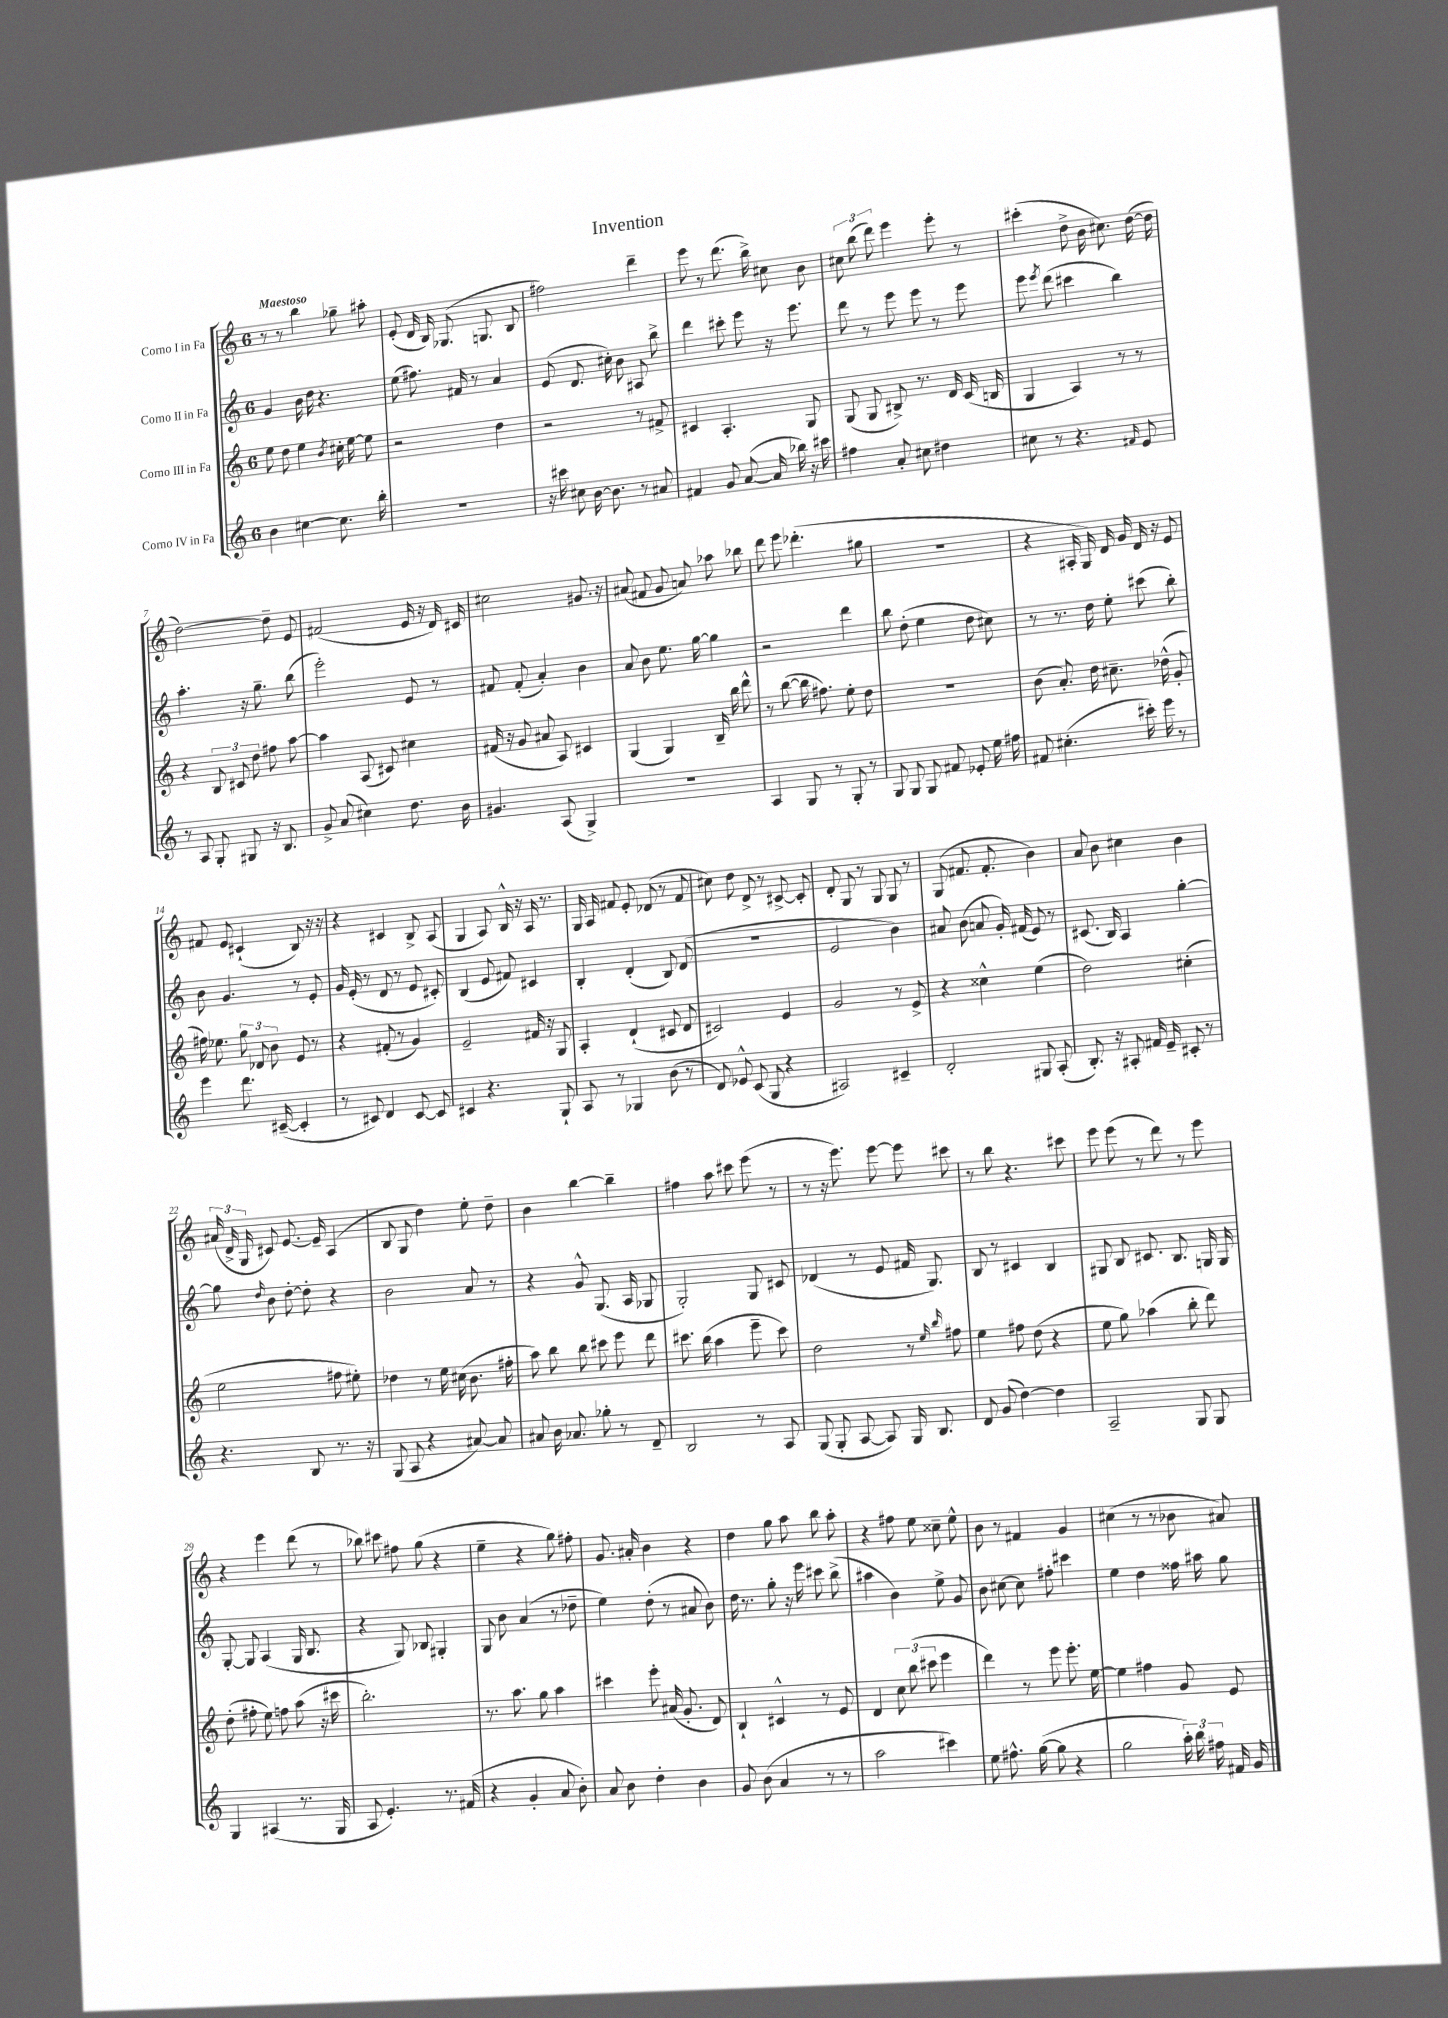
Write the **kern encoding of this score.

**kern	**kern	**kern	**kern
*part4	*part3	*part2	*part1
*staff4	*staff3	*staff2	*staff1
*I"Corno IV in Fa	*I"Corno III in Fa	*I"Corno II in Fa	*I"Corno I in Fa
*clefG2	*clefG2	*clefG2	*clefG2
*k[]	*k[]	*k[]	*k[]
*M6/8	*M6/8	*M6/8	*M6/8
=1	=1	=1	=1
!	!	!	!LO:TX:a:B:t=Maestoso
4b\	8ee\	4g/	8r
.	8dd\	.	8r
[4cc#X\	4ee\	16b\	4bb\
.	.	16dd\	.
.	.	4.r	.
.	8qb/	.	.
8.cc#\]	16cc#X'\	.	8gg-X~\
.	[16ee\	.	.
.	8ee\]	.	8aa#X'\
16bb'\	.	.	.
=2	=2	=2	=2
2.r	2r	(8ee\	(8e'/
.	.	8.ff#X\)	16d/
.	.	.	16B/)
.	.	.	(8.G-X/
.	.	16f#X/	.
.	.	8r	.
.	.	.	8.Gn/
.	4dd\	4a/	.
.	.	.	8B/
=3	=3	=3	=3
16r	2r	(8e/	2ff#X\)
16ccc#X\	.	.	.
8cc#X\	.	8.d/	.
[16b\	.	.	.
8.b\]	.	16cc#X'\)	.
.	.	8b\	.
8r	8r	8A#X/	4ddd~\
8a#X/	8f#X^/	8bb^\	.
=4	=4	=4	=4
4f#X/	4c#X/	4ddd\	8eee\
.	.	.	8r
8g/	4.A'/	8ccc#X'\	(8.ddd\
([8a/	.	8eee\	.
.	.	.	16bb^\)
16a/]	.	16r	8cc#X\
16bb-X\)	.	8.eee\	.
16r	8G/	.	8b\
16ccc#X\	.	.	.
=5	=5	=5	=5
4ff#X\	(8G/	8ddd\	12cc#X\
.	.	.	(12bb\
.	8G/	8r	.
.	.	.	12ddd\)
8a'/	8B#X^/)	8eee\	4eee\
8cc#X\	8.r	8eee\	.
4dd#X\	.	8r	8eee'\
.	16d/	.	.
.	(16c/	8eee\	8r
.	16Bn/	.	.
=6	=6	=6	=6
8cc#X\	4G/	8eee\	(4ccc#X'\
.	.	8qeee/	.
8r	.	(8ddd\	.
4.r	4A/)	4ccc#X\	8dd^\
.	.	.	16b\
.	.	.	8.cc#X\)
.	8r	4bb\)	.
16qqf#X/	.	.	.
8e/	8r	.	([16dd\
.	.	.	16dd\]
!!LO:LB:g=z
=7	=7	=7	=7
8r	4r	4.aa'\	[2dd\)
8A/	.	.	.
8G'/	12B/	.	.
.	12c#X/	.	.
8G#X/	.	16r	.
.	12dd\	.	.
.	.	8.gg~\	.
16r	8ff#X\	.	8dd~\]
8.B/	.	.	.
.	[8aa\	(8bb\	8e/
=8	=8	=8	=8
8g^/	4aa\]	2eee'\)	(2f#X/
(8a/	.	.	.
4cc#X\)	(8A/	.	.
.	8c#X/)	.	.
8.dd\	4cc#X\	8e/	16e/
.	.	.	16r
.	.	8r	16d/)
16b\	.	.	16c#X/
=9	=9	=9	=9
4.g#X/	(16f#X/	8f#X/	2cc#X\
.	16r	.	.
.	8g/	(8f#'/	.
.	8a#X/	4a'/)	.
(8A/	8A/)	.	.
4G^/)	4c#X/	4b\	8.g#X/
.	.	.	16r
=10	=10	=10	=10
2.r	(4G/	8a/	(8a#X/
.	.	8b\	8f#X/
.	4G/)	8.ee\	8g/
.	.	.	8an/)
.	.	[16gg\	.
.	16B~/	4gg\]	8aa-X\
.	16bb\	.	.
.	8ddd^^\	.	8bb-X\
=11	=11	=11	=11
4A/	8r	2r	8ddd\
.	([8bb\	.	8eee\
8G/	16bb\]	.	(4.ddd-X'\
.	8.ff#X\)	.	.
8r	.	.	.
8G'/	8ee'\	4ddd\	.
8r	8dd\	.	8gg#X\
=12	=12	=12	=12
8G/	2.r	8bb\	2.r
8G/	.	(8dd'\	.
8G/	.	4ee\	.
8f#X/	.	.	.
8e-X'/	.	8dd\	.
16ee\	.	8cc#X\)	.
16ff#X\	.	.	.
=13	=13	=13	=13
8f#X/	(8b\	8r	4r
(4.cc#X'\	8.a'/)	8.r	.
.	.	.	16A#X'/
.	16dd\	16dd\	16G/)
.	8.cc#X~\	8ee'\	16d/
.	.	.	16g/
16ccc#X'\)	.	(8ccc#X\	16d/
16eee\	(16dd-X^^\	.	16r
8r	8g'/	8bb'\)	8e/
!!LO:LB:g=z
=14	=14	=14	=14
4eee\	16ff#X\)	8b\	8f#X/
.	8.ee-X\	.	.
.	.	4.g/	8e/
8.ddd\	12gg\	.	(4c#X`/
.	12d-X/	.	.
.	12b\	.	.
([16c#X~/	.	.	.
4c#'/]	8e/	8r	8B/)
.	8r	8e'/	16r
.	.	.	16r
=15	=15	=15	=15
8r	4r	16g/	4r
.	.	(16e'/	.
8c#X/)	.	8r	.
4d/	(8f#X'/	8d/	4c#X/
.	8r	8r	.
[8c#/	4g/)	8e/	8B^/
8c#/]	.	8c#X'/)	(8A/
=16	=16	=16	=16
4c#X/	2e~/	(4B/	4G/
4.r	.	8e/	8A/)
.	.	8f#X/)	16B^^/
.	.	.	16r
.	16f#X/	4c#X/	16A/
.	16r	.	8.r
8G`/	8G/	.	.
=17	=17	=17	=17
8A/	4A'/	4B'/	16G/
.	.	.	16A/
8r	.	.	8f#X/
4G-X/	(4d`/	(4d'/	8e'/
.	.	.	(8d-X/
(8b\	8c#X/	8B/)	8r
8r	8d/	(8d/	8f#/
=18	=18	=18	=18
8d/)	2c#X/)	2.r	8cc#X\)
8e-X^^/	.	.	8dd\
(8c/	.	.	8d^/
8G/	.	.	8r
4r	4e/	.	[8c#X^/
.	.	.	8c#'/]
=19	=19	=19	=19
2A#X/)	2g/	2e/	8d'/
.	.	.	8G/
.	.	.	8r
.	.	.	8G/
4c#X~/	8r	4b\)	8G/
.	8e^/	.	8r
=20	=20	=20	=20
2d'/	4r	8a#X/	(8G/
.	.	(8b\	8.f#X/
.	4cc##X^^\	8an/	.
.	.	.	8.f#'/
.	.	16g'/)	.
.	.	(16f#X/	.
8G#X/	(4ee\	8e/)	4b\)
(8A'/	.	8r	.
=21	=21	=21	=21
8.B'/)	2dd\)	(8.c#X/	8a/
.	.	.	8b\
16r	.	16B/)	.
8A#X'/	.	4A/	4cc#X\
16f#X/	.	.	.
16e~/	.	.	.
8c#X'/	(4cc#X'\	[4gg'\	4b\
8r	.	.	.
!!LO:LB:g=z
=22	=22	=22	=22
4.r	2ee\	8gg\]	(24a#X/
.	.	.	24d^/
.	.	.	24G/
.	.	16qqdd/	.
.	.	8b\	8c#X/)
.	.	[8dd'\	[8.e/
8B/	.	8dd'\]	.
.	.	.	16e~/]
8.r	8ff#X\	4r	(4A/
.	8ee#X'\)	.	.
16r	.	.	.
=23	=23	=23	=23
(8G/	4dd-X\	2b\	8B/
8A/	.	.	8G/
4r	8r	.	4dd\)
.	16ee\	.	.
.	(16cc#X\	.	.
[8a#X/)	8.b\	8a/	8ee'\
8a#/]	.	8r	8dd~\
.	16ff#X'\	.	.
=24	=24	=24	=24
8a#X/	8aa\)	4r	4b\
16b\	8bb\	.	.
8.a-X/	.	.	.
.	8bb\	8g^^/	[4bb\
8gg-X'\	8ccc#X\	(8.G/	.
8r	8eee\	.	4bb~\]
.	.	16A/	.
8d~/	8ddd\	8G-X/	.
=25	=25	=25	=25
2B/	8.ccc#X\	2G'/)	4ff#X\
.	(16bb\	.	.
.	4aa\	.	8aa\
.	.	.	8ccc#X\
8r	8eee~\	8G/	(8eee\
8A/	8ccc#\)	8c#X/	8r
=26	=26	=26	=26
(8G/	2dd\	(4d-X/	8r
8G'/	.	.	16r
.	.	.	8.eee\)
[8A/	.	8r	.
8A/])	.	8e/	[8eee\
16G/	8r	16f#X/	8eee\]
8.B/	.	8.G/)	.
.	16qqee/	.	.
.	16qqbb/	.	.
.	8ff#X\	.	8ccc#X\
=27	=27	=27	=27
8d/	4ee\	8B/	8r
(8g/	.	8r	8bb\
[4dd\)	8ff#X\	4c#X/	4.r
.	(8dd\	.	.
4dd\]	4r	4B/	.
.	.	.	8ccc#X\
=28	=28	=28	=28
2A~/	8ee\	8G#X/	8eee\
.	8gg\)	8B/	(8eee\
.	(4aa-X\	8.c#X/	8r
.	.	.	8ddd\)
.	.	8.B/	.
8G/	8bb'\	.	8r
8G/	8ddd\)	16Gn/	8eee\
.	.	16G/	.
!!LO:LB:g=z
=29	=29	=29	=29
4G/	(8dd'\	[8G'/	4r
.	8ff#X'\	8G/]	.
(4A#X/	8ee\)	(4A/	4eee\
.	8ffn\	.	.
8.r	(8aa\	16G/	(8ddd\
.	.	8.B/	.
.	16r	.	8r
16G/	16ccc#X\	.	.
=30	=30	=30	=30
8A/	2.bb'\)	4r	8bb-X\)
4.e'/)	.	.	8ccc#X\
.	.	8G/)	8ff#X\
.	.	8B-X/	(8gg\
8.r	.	4G#X'/	4r
(16f#X/	.	.	.
=31	=31	=31	=31
4r	8.r	8G/	4ee~\
.	.	8b\	.
.	8.aa\	.	.
4g'/	.	(4a/	4r
.	8gg\	.	.
8a/	4aa\	8r	8gg\)
8b'\)	.	8dd-X~\	8ff#X'\
=32	=32	=32	=32
8a/	4ccc#X\	4ee\)	8.g/
8b\	.	.	.
.	.	.	16a#X'/
4dd'\	8eee'\	(8dd'\	4b\
.	(16a#X/	8r	.
.	8.g'/	.	.
4b\	.	8a#X/	4r
.	8d/)	8b\)	.
=33	=33	=33	=33
8g/	4B`/	16dd\	4dd\
.	.	8.r	.
(8b\	.	.	.
4a/	4c#X^^/	8gg'\	8gg\
.	.	16r	8aa\
.	.	16eee\	.
8r	8r	8ccc#X\	8bb\
8r	8e/	(8bb^\	8aa'\
=34	=34	=34	=34
2aa\	4d/	4aa#X\	4r
.	12cc\	4b\)	8ff#X\
.	(12bb\	.	.
.	.	.	8ee\
.	12ccc#X\	.	.
4ccc#X\)	4eee\	8ee^\	8cc##X~\
.	.	8g/	8ee^^\
=35	=35	=35	=35
8ee\	4ddd\)	8b\	8b\
8.ff#X^^\	.	[8cc#X\	8r
.	8r	8cc#\]	4f#X/
([16gg\	.	.	.
8gg\]	8eee\	8ff#X'\	.
4r	8.eee'\	4ccc#X\	4g/
.	[16ee\	.	.
=36	=36	=36	=36
2gg\	4ee\]	4ee\	(4cc#X\
.	4ff#X\	4dd\	8r
.	.	.	8r
24aa'\)	8g/	16ff##X\	8b-X\
24bb\	.	.	.
.	.	16aa#X\	.
24ff#X\	.	.	.
16f#X/	8e/	8gg\	8a#X/)
16g/	.	.	.
==	==	==	==
*-	*-	*-	*-
